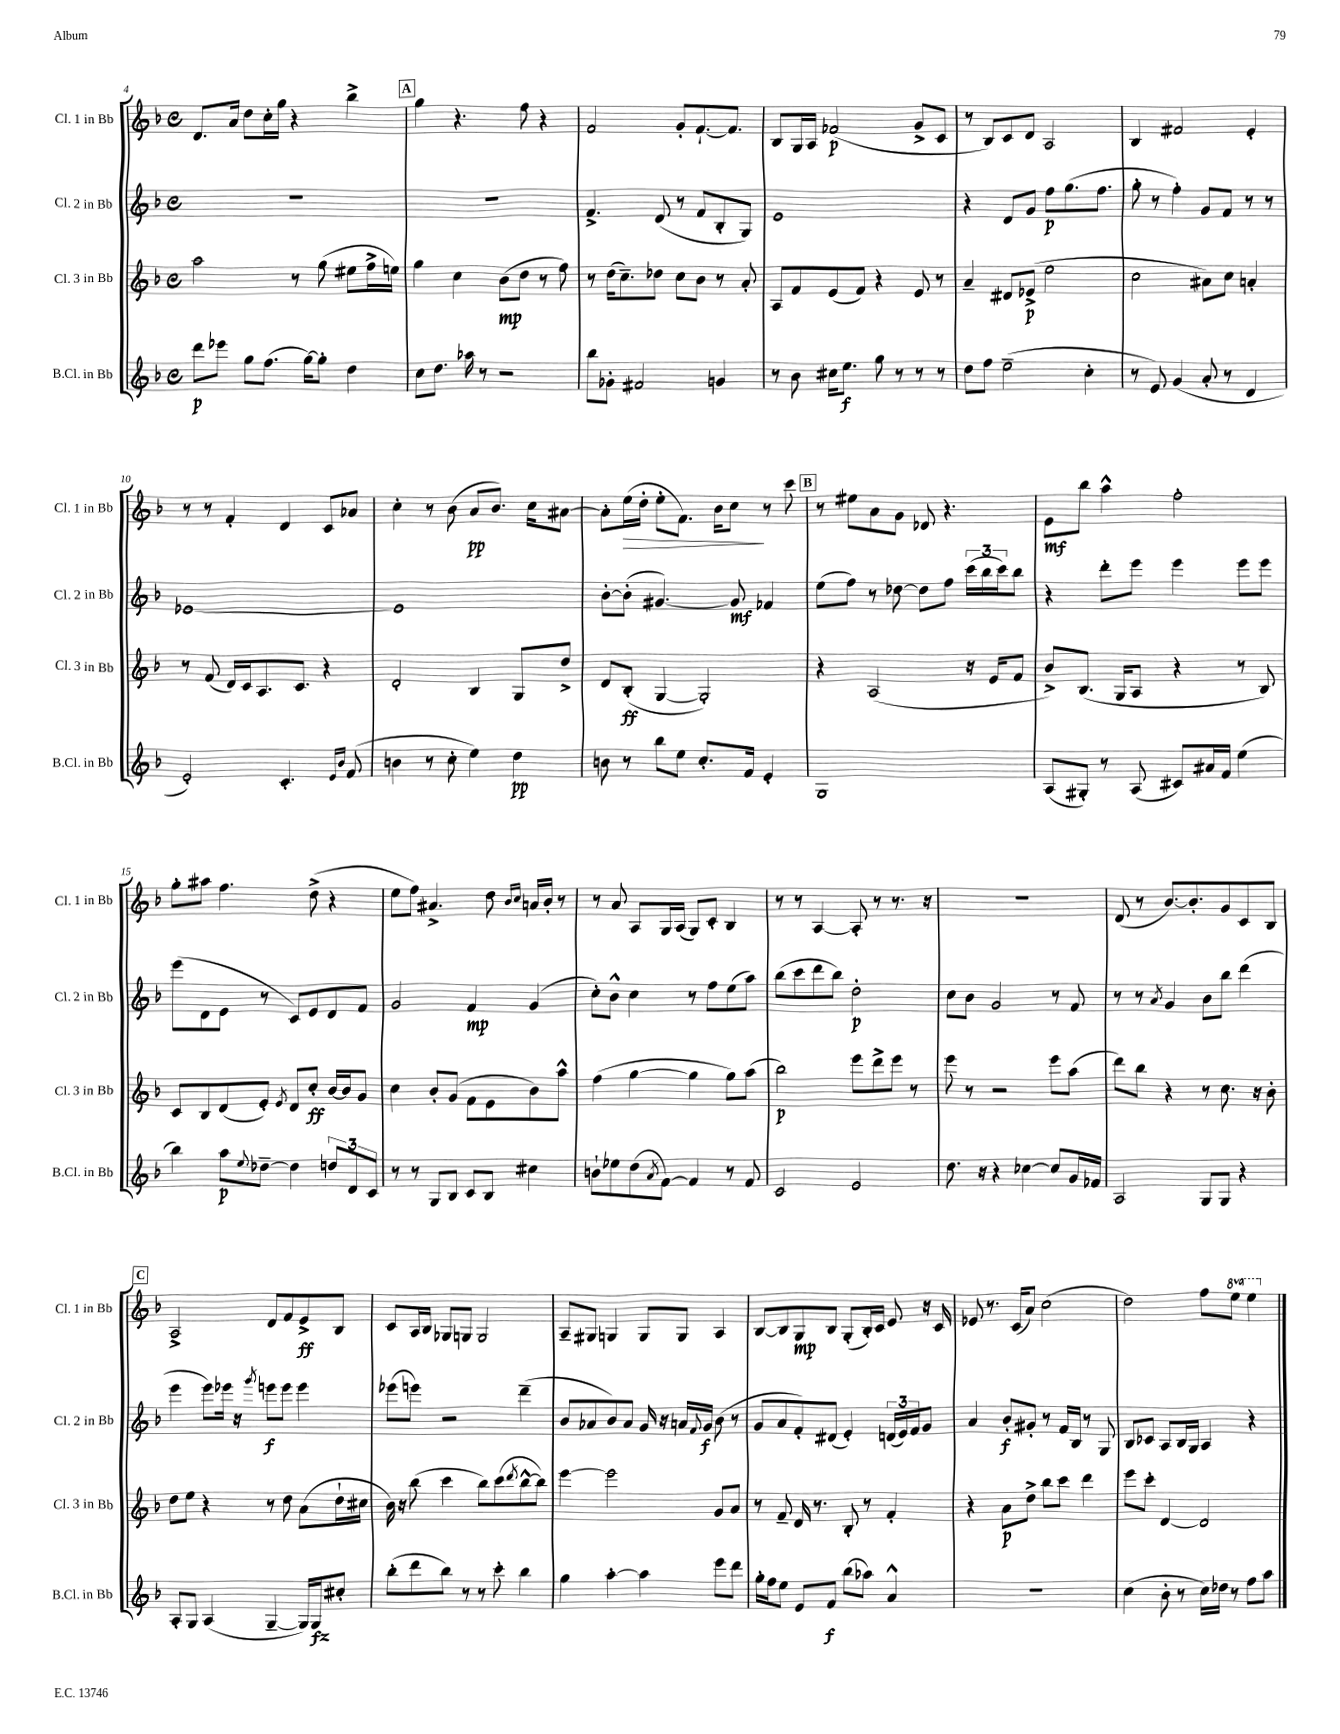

**kern	**kern	**kern	**kern
*staff4	*staff3	*staff2	*staff1
*clefG2	*clefG2	*clefG2	*clefG2
*k[b-]	*k[b-]	*k[b-]	*k[b-]
*M4/4	*M4/4	*M4/4	*M4/4
*met(c)	*met(c)	*met(c)	*met(c)
8ddd	2aa	1r	8.d
8eee-	.	.	.
.	.	.	16a
8gg	.	.	8dd
(8.ff	.	.	16cc'
.	.	.	16gg
.	8r	.	4r
[16gg)	.	.	.
8gg']	(8gg	.	.
4dd	8ee#	.	4bb-^
.	16ff^	.	.
.	16ee)	.	.
=	=	=	=
8cc	4gg	1r	4gg
8.dd	.	.	.
.	4cc	.	4.r
16aa-	.	.	.
8r	.	.	.
2r	(8b-	.	.
.	8dd	.	8ff
.	8r	.	4r
.	8ff)	.	.
=	=	=	=
8bb-	8r	4.f^	2f
8g-'	(16dd	.	.
.	8.cc~)	.	.
2f#	.	.	.
.	8dd-	(8d	.
.	8cc	8r	8g'
.	8b-	8f	[8.f`
4g	8r	8B-'	.
.	.	.	8.f]
.	8a'	8G)	.
=	=	=	=
8r	8A	1e	8B-
8b-	8f	.	16G
.	.	.	16A
16cc#	(8e	.	(2f-
8.ee	.	.	.
.	8f)	.	.
8gg	4r	.	.
8r	.	.	.
8r	8e	.	8g^
8r	8r	.	8c
=	=	=	=
8dd	4a~	4r	8r
8ff	.	.	8B-)
(2ee~	8d#	8d	8c
.	(8e-^	8g	8d
.	2ee	8ff	2A
.	.	(8.gg	.
4cc'	.	.	.
.	.	8.ff	.
=	=	=	=
8r	2cc	8gg'	4B-
8e)	.	8r	.
(4g	.	4ff')	2f#
8a'	8a#)	8g	.
8r	8cc	8f	.
4d	4a'	8r	4e'
.	.	8r	.
=	=	=	=
2e')	8r	[1e-	8r
.	(8f	.	8r
.	16d)	.	4f'
.	16c	.	.
.	8.A	.	.
4.c'	.	.	4d
.	8.c	.	.
.	4r	.	8c
16qqe	.	.	.
16qqb-	.	.	.
(8f	.	.	8a-
=	=	=	=
4b	2d'	1e-]	4cc'
8r	.	.	8r
8cc'	.	.	(8b-
4ee)	4B-	.	8a
.	.	.	8.b-)
4dd	8G	.	.
.	.	.	16cc
.	8dd^	.	[8a#
=	=	=	=
8b	8d	[8b-'	8a#']
8r	(8B-'	(8b-']	(16ee
.	.	.	16dd'
8bb-	[4G	[4.g#)	8ee'
8ee	.	.	8.f)
8.cc'	2G'])	.	.
.	.	.	16b-
.	.	8g#]	8cc
16f	.	.	.
4e'	.	4f-	8r
.	.	.	8ccc
=	=	=	=
1G	4r	(8ee	8r
.	.	8ff)	8ee#
.	(2A	8r	8a
.	.	[8dd-	8g
.	.	8dd-]	8d-
.	.	8ff	4.r
.	16r	(24ccc	.
.	.	24bb-	.
.	16e	.	.
.	.	24ccc)	.
.	8f	8bb-	.
=	=	=	=
(8A	8b-^)	4r	8e
8G#')	(8.B-	.	8bb-
8r	.	8ddd'	4aa^^
.	16G	.	.
(8A	8A	8eee	.
8c#)	4r	4eee	2ff'
16a#	.	.	.
16f	.	.	.
(4ee	8r	8eee	.
.	8B-)	8eee	.
=	=	=	=
4bb-)	8c	(8eee	8gg'
.	8B-	8d	8aa#
8aa	(8d	8e	4.ff
8qqee	.	.	.
[8dd-~	8e')	8r	.
.	8qe	.	.
4dd-]	8d	8c)	.
.	8cc'	8e	(8dd^
12dd	[16b-	8d	4r
.	16b-]	.	.
12d	.	.	.
.	8g	8f	.
12c	.	.	.
=	=	=	=
8r	4cc	2g	8ee
8r	.	.	8ff)
8G	8b-'	.	4.a#^
8B-	(8g	.	.
8c	8f	4f	.
8B-	8e	.	8dd
.	.	.	16qqb-
.	.	.	16qqcc
4cc#	8b-)	(4g	16a
.	.	.	16b-'
.	8aa^^	.	8r
=	=	=	=
8b`	(4ff	8cc')	8r
8ee-	.	8b-^^	8a
(8dd	[4gg	4cc	8A
8qa	.	.	.
[8f)	.	.	16G
.	.	.	(16A
4f]	4gg]	8r	8G)
.	.	8ff	8c'
8r	8gg)	(8ee	4B-
8f	(8aa	8aa)	.
=	=	=	=
2c	2bb-)	(8bb-	8r
.	.	8ccc	8r
.	.	8ddd	[4A
.	.	8bb-)	.
2e	8eee	2dd'	8A']
.	8ddd^	.	8r
.	8eee	.	8.r
.	8r	.	.
.	.	.	16r
=	=	=	=
8.dd	8eee	8cc	1r
.	8r	8b-	.
16r	.	.	.
4r	2r	2g	.
[4cc-	.	.	.
8cc-]	8eee	8r	.
16g	(8aa	8f	.
16f-	.	.	.
=	=	=	=
2A	8ddd)	8r	(8d
.	8bb-	8r	8r
.	.	8qa	.
.	4r	4g	[8.b-)
.	.	.	8.b-']
8G	8r	8b-	.
8G	8.cc	8bb-	8g
4r	.	(4ddd	8c
.	16r	.	.
.	8b-'	.	8B-
=	=	=	=
8A'	8dd	4eee	2A^
8G	8ee	.	.
(4A	4r	8eee)	.
.	.	16eee-	.
.	.	16r	.
.	.	8qggg	.
[4G~	8r	8eee	8d
.	8dd	8eee	8f
16G])	(8a	4eee	8e^
16G	.	.	.
8cc#'	16dd`	.	8B-
.	16cc#	.	.
=	=	=	=
(8bb-'	16b-)	(8eee-	8c
.	16r	.	.
8ddd	(8bb-	8eee)	16A
.	.	.	16B-
8bb-)	4ccc	2r	8G-
8r	.	.	8G
8r	8bb-)	.	2G
8ccc'	(8ccc	.	.
.	8qddd	.	.
4bb-	[8bb-^^	(4ddd~	.
.	8bb-])	.	.
=	=	=	=
4gg	[4eee	8b-	8A~
.	.	8a-	8G#
[4aa'	2eee]	8b-)	4G
.	.	8a-	.
4aa]	.	16g	8G
.	.	16r	.
.	.	16a	8G
.	.	8qqf	.
.	.	16g	.
8eee	8g	(8b-	4A
8ddd	8a	8r	.
=	=	=	=
16gg'	8r	8g	[8B-
16ff	.	.	.
8ee	8f~	8a	8B-]
8e	16d	8f')	8G
.	8.r	.	.
8f	.	(8d#	8B-
(8bb-	8B-'	4e')	(8G'
8aa-)	8r	.	16B-')
.	.	.	16c
4a^^	4f'	(24d	8e
.	.	24e)	.
.	.	24f	.
.	.	8g	16r
.	.	.	16c
=	=	=	=
1r	4r	4a	8e-
.	.	.	8.r
.	8a	8b-'	.
.	.	.	(16c
.	8dd^	8g#'	8a)
.	8bb-	8r	(2cc
.	8ccc	16f	.
.	.	16B-	.
.	4ddd	8r	.
.	.	8G	.
=	=	=	=
(4cc	8eee	8B-	2dd)
.	8ccc'	8c-	.
8b-'	[4d	8A	.
8r	.	16B-	.
.	.	16G	.
16cc)	2d]	4A	8ff
16dd-	.	.	.
8r	.	.	8eee
8ff	.	4r	4eee
8aa	.	.	.
==	==	==	==
*-	*-	*-	*-
